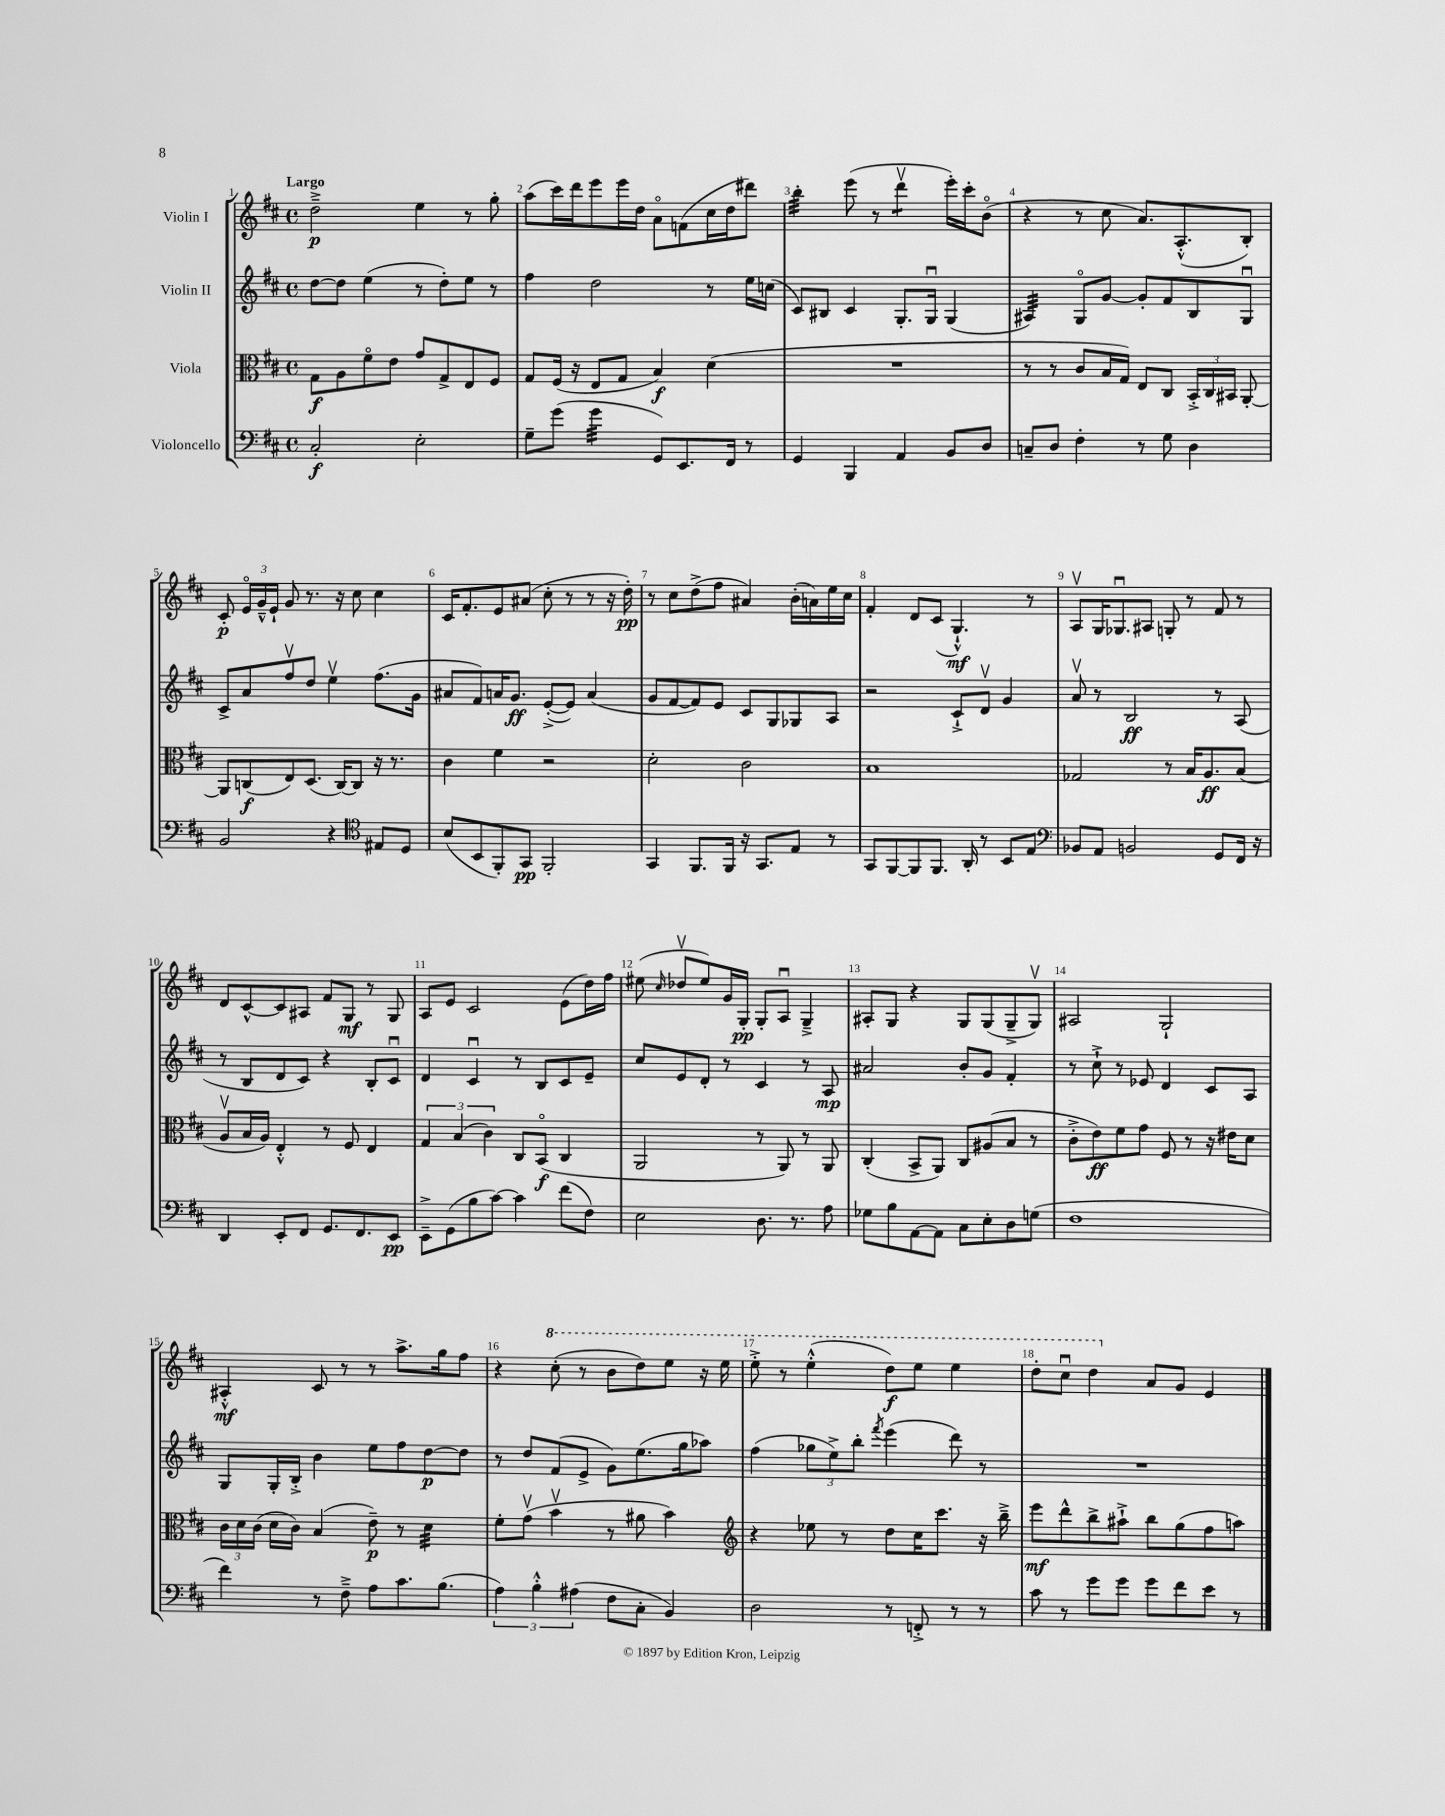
<<
\new StaffGroup <<
\new Staff = "s0" \with { instrumentName = "Violin I" } {
    \clef treble \key d \major \defaultTimeSignature \time 4/4 \tempo "Largo"
    \autoBeamOff d''2--->\p e''4 r8 g''8-. |
    a''8[( cis'''16) d'''16 e'''8 e'''16 d''16] a'8[\flageolet f'8( cis''16 d''16 dis'''8]) |
    b''4:32-. e'''8( r8 d'''4:8\upbow e'''16[-.) cis'''16-. b'8]\flageolet( |
    r4 r8 cis''8 a'8.[) a8.-.-^( b8]-.) |
    cis'8-.\p \tuplet 3/2 { e'16[\flageolet g'16---^ e'16]-! } g'8 r8. r16 cis''8 cis''4 |
    cis'16[ fis'8.-. e'8 ais'8]( cis''8-. r8 r8 r16 d''16-.\pp) |
    r8 cis''8[ d''8->( fis''8] ais'4) b'16[-.( a'16) e''16 cis''16] |
    fis'4-. d'8[ cis'8]( g4.-!-^\mf) r8 |
    a8[\upbow g16 ges8.\downbow ais8] g8-. r8 fis'8 r8 |
    d'8[ cis'8~-^ cis'8 ais8] fis'8[ g8]\mf r8 g8 |
    a8[ e'8] cis'2 e'8[( d''16) fis''16] |
    eis''8( \grace { cis''16 } des''8[\upbow eis''8) g'16 g16]-.\pp g8[-. a8]\downbow g4---> |
    ais8[-. g8] r4 g8[ g8( g8---> g8]\upbow) |
    ais2 g2-! |
    ais4-.-^\mf cis'8 r8 r8 a''8.[-> g''16 fis''8] |
    r4 \ottava #1 cis'''8-.( r8 b''8[ d'''8) e'''8] r16 e'''16 |
    e'''8-.-> r8 e'''4-.-^( d'''8[\f) e'''8] e'''4 |
    d'''8[-. cis'''8]\downbow d'''4 \ottava #0 a'8[ g'8] e'4 \bar "|." |
}
\new Staff = "s1" \with { instrumentName = "Violin II" } {
    \clef treble \key d \major \defaultTimeSignature \time 4/4
    \autoBeamOff d''8[~ d''8] e''4( r8 d''8[-.) e''8] r8 |
    fis''4 d''2 r8 e''16[ c''16]( |
    cis'8[) bis8] cis'4 g8.[-. g16]\downbow g4( |
    ais4:32) g8[\flageolet g'8]~ g'8[-. fis'8 b8 g8]\downbow |
    cis'8[-> a'8 fis''8\upbow d''8] e''4\upbow fis''8.[( g'16] |
    ais'8[ fis'8) a'16 g'8.]\ff e'8[~-.->( e'8]) a'4( |
    g'8[ fis'8~ fis'8) e'8] cis'8[ g8 ges8 a8] |
    r2 cis'8[-!-> d'8]\upbow g'4 |
    a'8\upbow r8 b2\ff r8 a8( |
    r8 b8[ d'8 cis'8]) r4 b8[-. cis'8]\downbow |
    d'4 cis'4\downbow r8 b8[ cis'8 e'8]-- |
    cis''8[ e'8 d'8]-. r8 cis'4 r8 a8\mp |
    ais'2 b'8[-. g'8] fis'4-. |
    r8 cis''8-!-> r8 ees'8 d'4 cis'8[ a8] |
    g8[ g16-. b16]-.-> b'4 e''8[ fis''8 d''8~\p d''8] |
    r8 d''8[ fis'8( e'8]-> g'8[) e''8.( g''16 aes''8]) |
    fis''4( \tuplet 3/2 { ges''8[ e''8->) b''8]-. } \acciaccatura { fis'''8 } e'''4( d'''8) r8 |
    R1 \bar "|." |
}
\new Staff = "s2" \with { instrumentName = "Viola" } {
    \clef alto \key d \major \defaultTimeSignature \time 4/4
    \autoBeamOff g8[\f a8 fis'8\flageolet e'8] g'8[ g8-> e8 fis8] |
    g8[ fis16]( r16 e8[ g8] b4\f) d'4( |
    R1 |
    r8 r8 cis'8[ b16 g16]) e8[ cis8] \tuplet 3/2 { b,16[-.-> cis16 bis,16] } a,8~-. |
    a,8[ c8\f( e8) d8.]( c16[~) c8] r16 r8. |
    cis'4 fis'4 r2 |
    d'2-. cis'2 |
    b1 |
    ges2 r8 b16[ a8.\ff b8]( |
    a8[\upbow b16 a16]) e4-.-^ r8 fis8 e4 |
    \tuplet 3/2 { g4 b4( cis'4) } cis8[ b,8]\flageolet\f( cis4 |
    a,2 r8 a,8) r8 a,8 |
    cis4-.( b,8[-> a,8]) cis8[ ais8( b8] r8 |
    cis'8[-.-> e'8\ff) fis'8 g'8] fis8 r8 r16 eis'16[ d'8] |
    \tuplet 3/2 { cis'16[ d'16 cis'16]( } d'16[ cis'16]) b4( e'8--\p) r8 d'4:32 |
    fis'8[-. g'8]\upbow( b'4\upbow r8 ais'8 b'4) |
    \clef treble r4 ees''8 r8 d''8[ cis''16 cis'''8.] r16 b''16---> |
    e'''8[\mf d'''8-^ b''8-> ais''8]-!-> b''8[ g''8( fis''8 a''8]) \bar "|." |
}
\new Staff = "s3" \with { instrumentName = "Violoncello" } {
    \clef bass \key d \major \defaultTimeSignature \time 4/4
    \autoBeamOff cis2-.\f e2-. |
    g8[-- g'8]( g'4:32 g,8[) e,8. fis,16] r8 |
    g,4 b,,4 a,4 b,8[ d8] |
    c8[-- d8] fis4-. r8 g8 d4 |
    b,2 r4 \clef tenor eis8[ d8] |
    b8[( b,8 fis,8-.) g,8]\pp fis,2-. |
    g,4 fis,8.[ fis,16] r16 g,8.[ e8] r8 |
    g,8[ fis,8~ fis,8 fis,8.] a,16-. r8 b,8[ e8] |
    \clef bass bes,8[ a,8] b,2 g,8[ fis,16] r16 |
    d,4 e,8[-. fis,8] g,8.[ fis,8. e,8]\pp |
    e,8[---> g,8( b8 cis'8]~) cis'4 fis'8[( fis8]) |
    e2 d8. r8. a8 |
    ges8[ b8 a,8~ a,8] cis8[ e8-. d8 g8]( |
    fis1 |
    fis'4) r8 fis8---> a8[ cis'8. b8.]( |
    \tuplet 3/2 { a4) b4-.-^ ais4( } fis8[ cis8]-. b,4) |
    d2 r8 f,8-.-> r8 r8 |
    cis'8 r8 g'8[ g'8] g'8[ fis'8 e'8] r8 \bar "|." |
}
>>
>>
\layout { \context { \Score \override BarNumber.break-visibility = ##(#f #t #t) barNumberVisibility = #all-bar-numbers-visible } }
